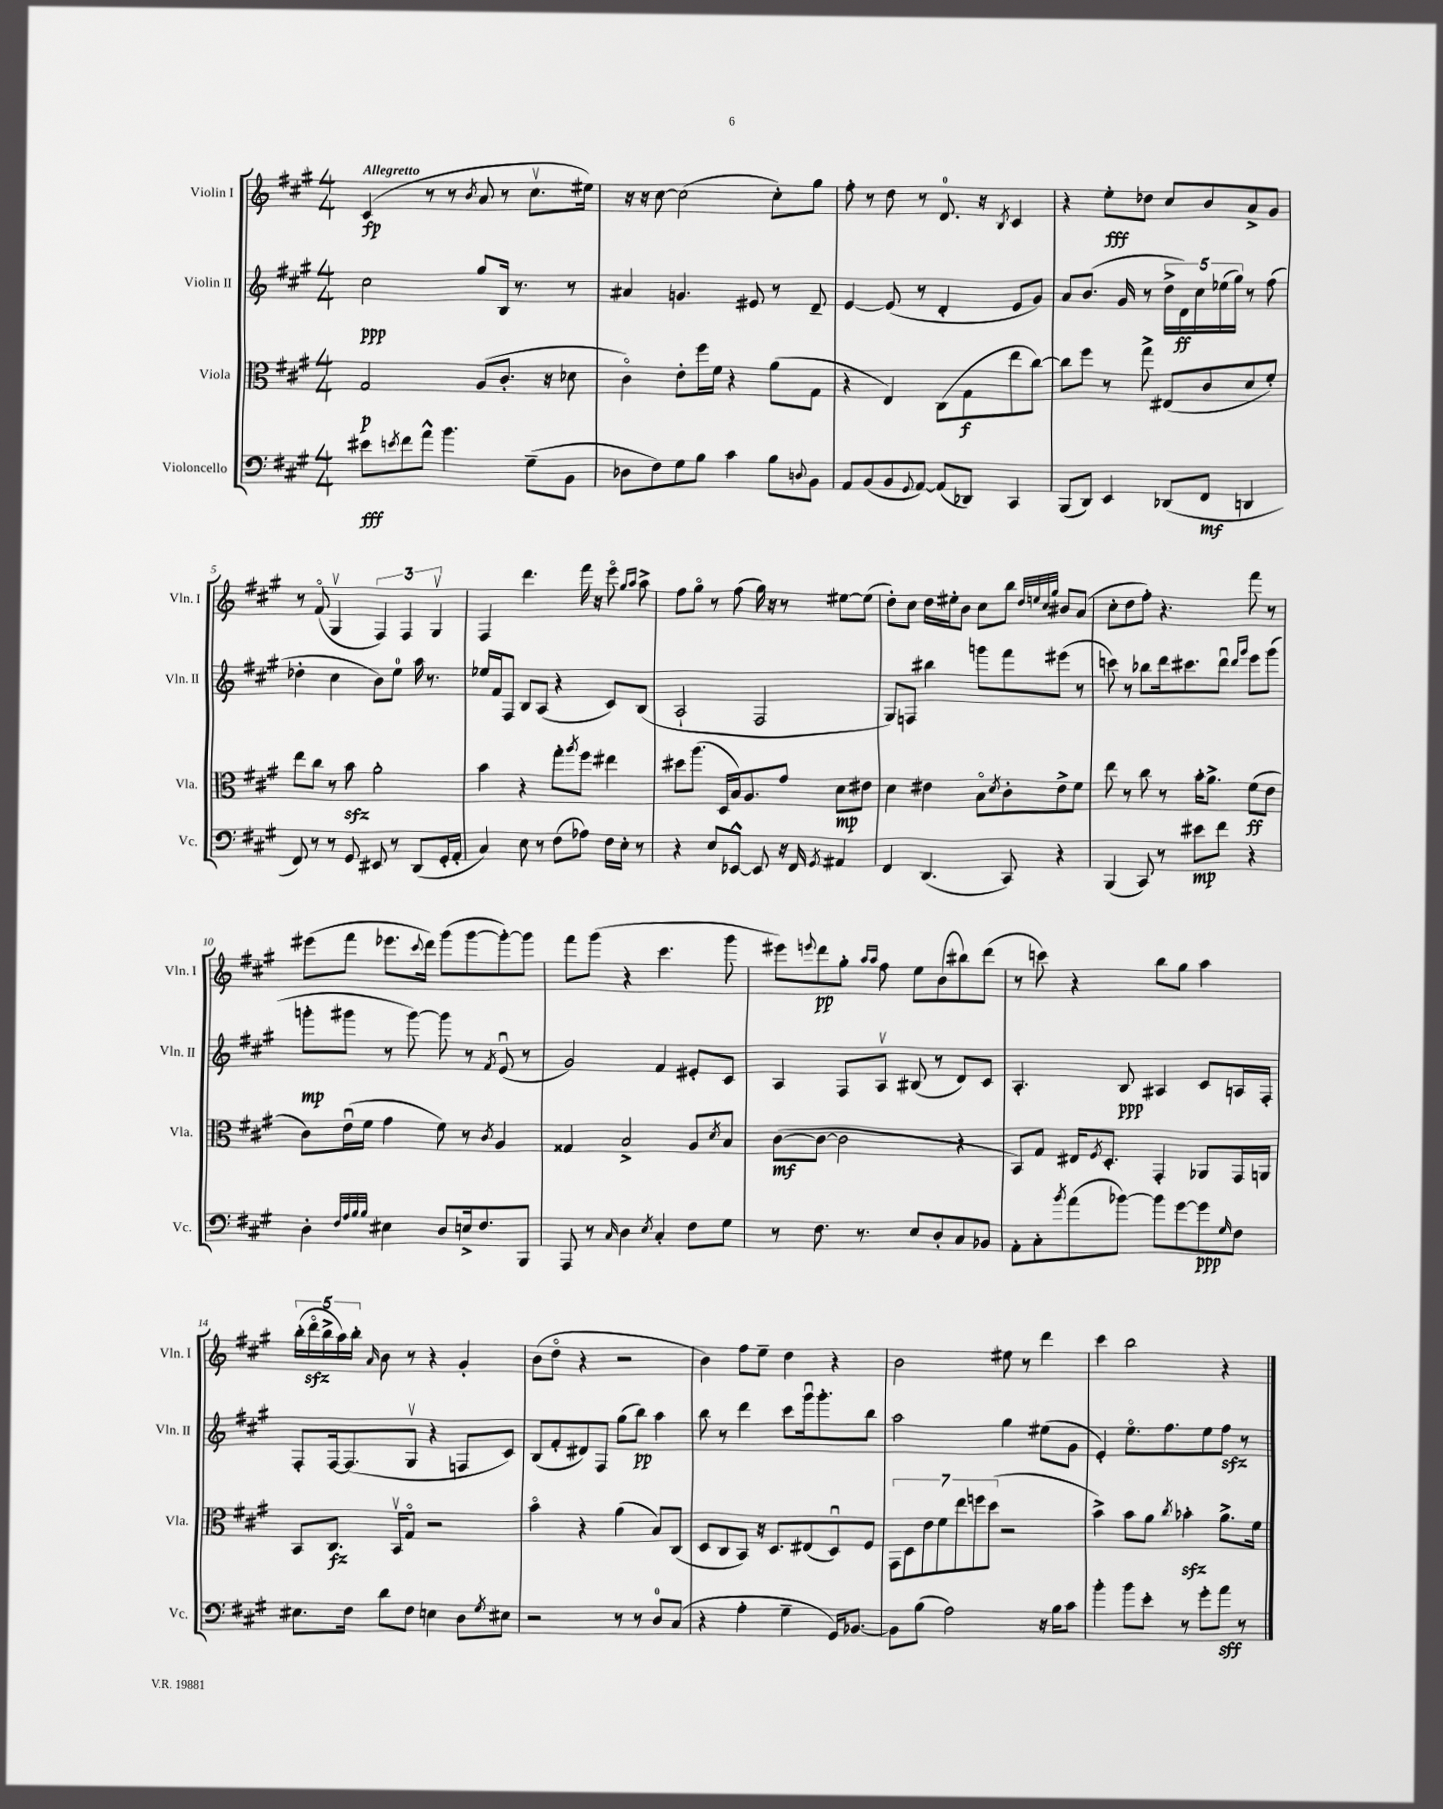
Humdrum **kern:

**kern	**kern	**kern	**kern
*staff4	*staff3	*staff2	*staff1
*clefF4	*clefC3	*clefG2	*clefG2
*k[f#c#g#]	*k[f#c#g#]	*k[f#c#g#]	*k[f#c#g#]
*M4/4	*M4/4	*M4/4	*M4/4
8e#	2G#	2cc#	(4c#
8qe	.	.	.
8f#	.	.	.
8a^^	.	.	8r
4.b	.	.	8r
.	.	.	8qb
.	(8A	8gg#	8a
.	8.c#'	16B	8r
.	.	8.r	.
(8G#~	.	.	8.cc#v
.	16r	.	.
8BB	8d-	8r	.
.	.	.	16ee#)
=	=	=	=
8D-	4c#o)	4a#	16r
.	.	.	16r
8F#)	.	.	[8cc#
8G#	8e'	4.g	(2cc#]
8B	16ff#	.	.
.	16f#	.	.
4c#	4r	.	.
.	.	8e#	.
8B	(8a	8r	8cc#')
8qqD	.	.	.
8BB	8G#	8d~	8gg#
=	=	=	=
8AA	4r	[4e	8ff#'
(8BB	.	.	8r
8BB	4E)	(8e]	8dd
8qqGG#	.	.	.
[8AA)	.	8r	8r
(8AA]	(8C#	4d'	8.d
8DD-)	8G#	.	.
.	.	.	16r
.	.	.	8qB
4CC#	8ee	8e	4c#
.	[8cc#)	8g#)	.
=	=	=	=
(8BBB	8cc#]	8a	4r
8DD)	8ff#	(8.b	.
4EE	8r	.	8ee'
.	.	16g#	.
.	8gg#^	8r	8dd-
(8DD-	(8E#	20dd^	8cc#
.	.	20d)	.
.	.	20cc#	.
8FF#	8c#	.	8b
.	.	(20ee-	.
.	.	20gg#)	.
4DD	8d	8r	8a^
.	8f#')	(8ff#	8g#
=	=	=	=
8FF#)	8ee	4dd-'	8r
8r	8cc#	.	(8f#o
8r	8r	4cc#	4G#v
8GG#	8b	.	.
8EE#	2a'	8b)	6F#)
8r	.	8ee	.
.	.	.	6F#
(8DD	.	16aa	.
.	.	8.r	.
.	.	.	6G#v
16GG#'	.	.	.
16AA'	.	.	.
=	=	=	=
4C#)	4b	16ee-	4F#
.	.	16f#	.
.	.	8F#	.
8E	4r	8B	4.ddd
8r	.	(8A	.
(8F#	8gg#'	4r	.
.	8qaa	.	.
8A-)	8ff#	.	16fff#
.	.	.	16r
16F#	4ee#	8c#)	8eeeo
16E'	.	.	.
.	.	.	16qqgg#
.	.	.	16qqaa
8r	.	(8B	8aa^
=	=	=	=
4r	8dd#	2A`	8ff#
.	(8.aa	.	8gg#o
8E	.	.	8r
.	16D	.	.
[8EE-^^	16B)	.	(8ff#
.	8.A	.	.
8EE-]	.	2F#	16gg#)
.	.	.	16r
16r	8g#	.	8r
16FF#	.	.	.
8qGG#	.	.	.
4AA#	8d	.	[8ee#
.	8e#	.	(8ee#]
=	=	=	=
4FF#	4d	8G#)	8dd')
.	.	8F	8cc#
(4.DD	4e#	4bb#	16dd
.	.	.	16ee#'
.	.	.	8b
.	8Bo	8ggg	8cc#
.	8qd	.	.
8CC#)	8c#'	8fff#	8bb
.	.	.	32qqdd
.	.	.	32qqee
.	.	.	32qqcc#
.	.	.	32qqgg#
4r	8e#^	(8eee#	8b#
.	8f#	8r	(8a
=	=	=	=
(4BBB	8ee	8ccc)	8cc#'
.	8r	8r	8dd
8CC#)	8cc#	8bb-	8ff#')
8r	8r	16ddd	4.r
.	.	8.ccc#	.
8e#	16b'	.	.
.	8.a^	.	.
8f#	.	8dddu	.
.	.	16qqddd	.
.	.	16qqggg#	.
4r	(8f#	8eee	8fff#
.	8e	(8ggg#	8r
=	=	=	=
4D'	8c#)	8ggg'	(8eee#
.	(16eu	8ggg#	8fff#
.	16f#	.	.
32qqF#	.	.	.
32qqA	.	.	.
32qqB	.	.	.
32qqB	.	.	.
4E#	4g#	8r	8.eee-
.	.	[8ggg#)	.
.	.	.	8qqccc#
.	.	.	16ddd)
8D	8f#)	8ggg#]	(8ggg#
16E^	8r	8r	[8ggg#
8.F#	.	.	.
.	8qc#	8qf#	.
.	4A	(8eu	8ggg#'_)
8BBB	.	8r	8ggg#]
=	=	=	=
8AAA	4G##	2g#)	8fff#
8r	.	.	(8ggg#
16qqC#	.	.	.
4D	2B^	.	4r
8qE	.	.	.
4C#'	.	4f#	4.ccc#
8F#	8A	8e#'	.
.	8qd	.	.
8G#	8B	8c#	8ggg#
=	=	=	=
8r	([8c#	4A	8eee#)
.	.	.	8qqeee
8.F#	8c#_	.	8ddd
.	2c#]	8F#	8gg#'
8.r	.	.	.
.	.	.	16qqaa
.	.	.	16qqaa
.	.	8Av	8ff#
8E	.	(8B#	8ee
8D'	.	8r	(8b
8C#	4r	8d)	8bb#)
8BB-	.	8c#	(8ddd
=	=	=	=
8AA'	8BB)	4.A'	8r
8C#'	8G#	.	8ccc)
8qb	.	.	.
(8a	16E#	.	4r
.	8qF#	.	.
.	8.D'	.	.
[8b-)	.	8B	.
8b-]	4GG#'	4A#	8bb
[8g#	.	.	8gg#
8g#]	8AA-	8c#	4aa
16qqG#	.	.	.
8F#	16GG#	16A	.
.	16AA	16F#'	.
=	=	=	=
8.E#	8BB	8F#'	(20bb'
.	.	.	20dddo
.	.	.	20bb^
.	8.C#	[16F#	.
.	.	.	20aa)
16F#	.	(8.F#]	.
.	.	.	20bb'
.	.	.	16qqa
8d	.	.	8b
.	16BBv	.	.
8F#	8G#o	8G#v	8r
4E	2r	4r	4r
8D	.	8F	4g#'
8qG#	.	.	.
8E#	.	8c#)	.
=	=	=	=
2r	4bo	(8B	(8b
.	.	8f#'	8ddo
.	4r	8d#)	4r
.	.	8F#	.
8r	(4a	(8gg#	2r
8r	.	8bb)	.
8D	8B)	4aa	.
(8C#	(8C#	.	.
=	=	=	=
4r	8D	8bb	4b)
.	8C#	8r	.
4A'	8BB)	4ddd	8ff#
.	16r	.	8ee~
.	8.D	.	.
4G#~	.	8ccc#	4dd
.	(8E#	16ggg#u	.
.	.	8.ggg#'	.
16GG#)	8Du)	.	4r
[8.BB-	.	.	.
.	8F#	8bb	.
=	=	=	=
8BB-]	14GG#	2aa	2b
.	14D	.	.
(8B	.	.	.
.	14e	.	.
.	14f#	.	.
2A)	.	.	.
.	14ee	.	.
.	14ff	.	.
.	(14dd	.	.
.	2r	4gg#	8ee#
.	.	.	8r
16r	.	(8ee#	4ddd
16B	.	.	.
8c#	.	8g#	.
=	=	=	=
4b'	4b^)	4e')	4ccc#
8b	8b	8.eeo	2bb
8e'	8a	.	.
.	.	8.ff#	.
.	8qcc#	.	.
8r	4b-'	.	.
8g#'	.	8ee	.
8a	8.a^	8ff#	4r
8r	.	8r	.
.	16f#	.	.
==	==	==	==
*-	*-	*-	*-
